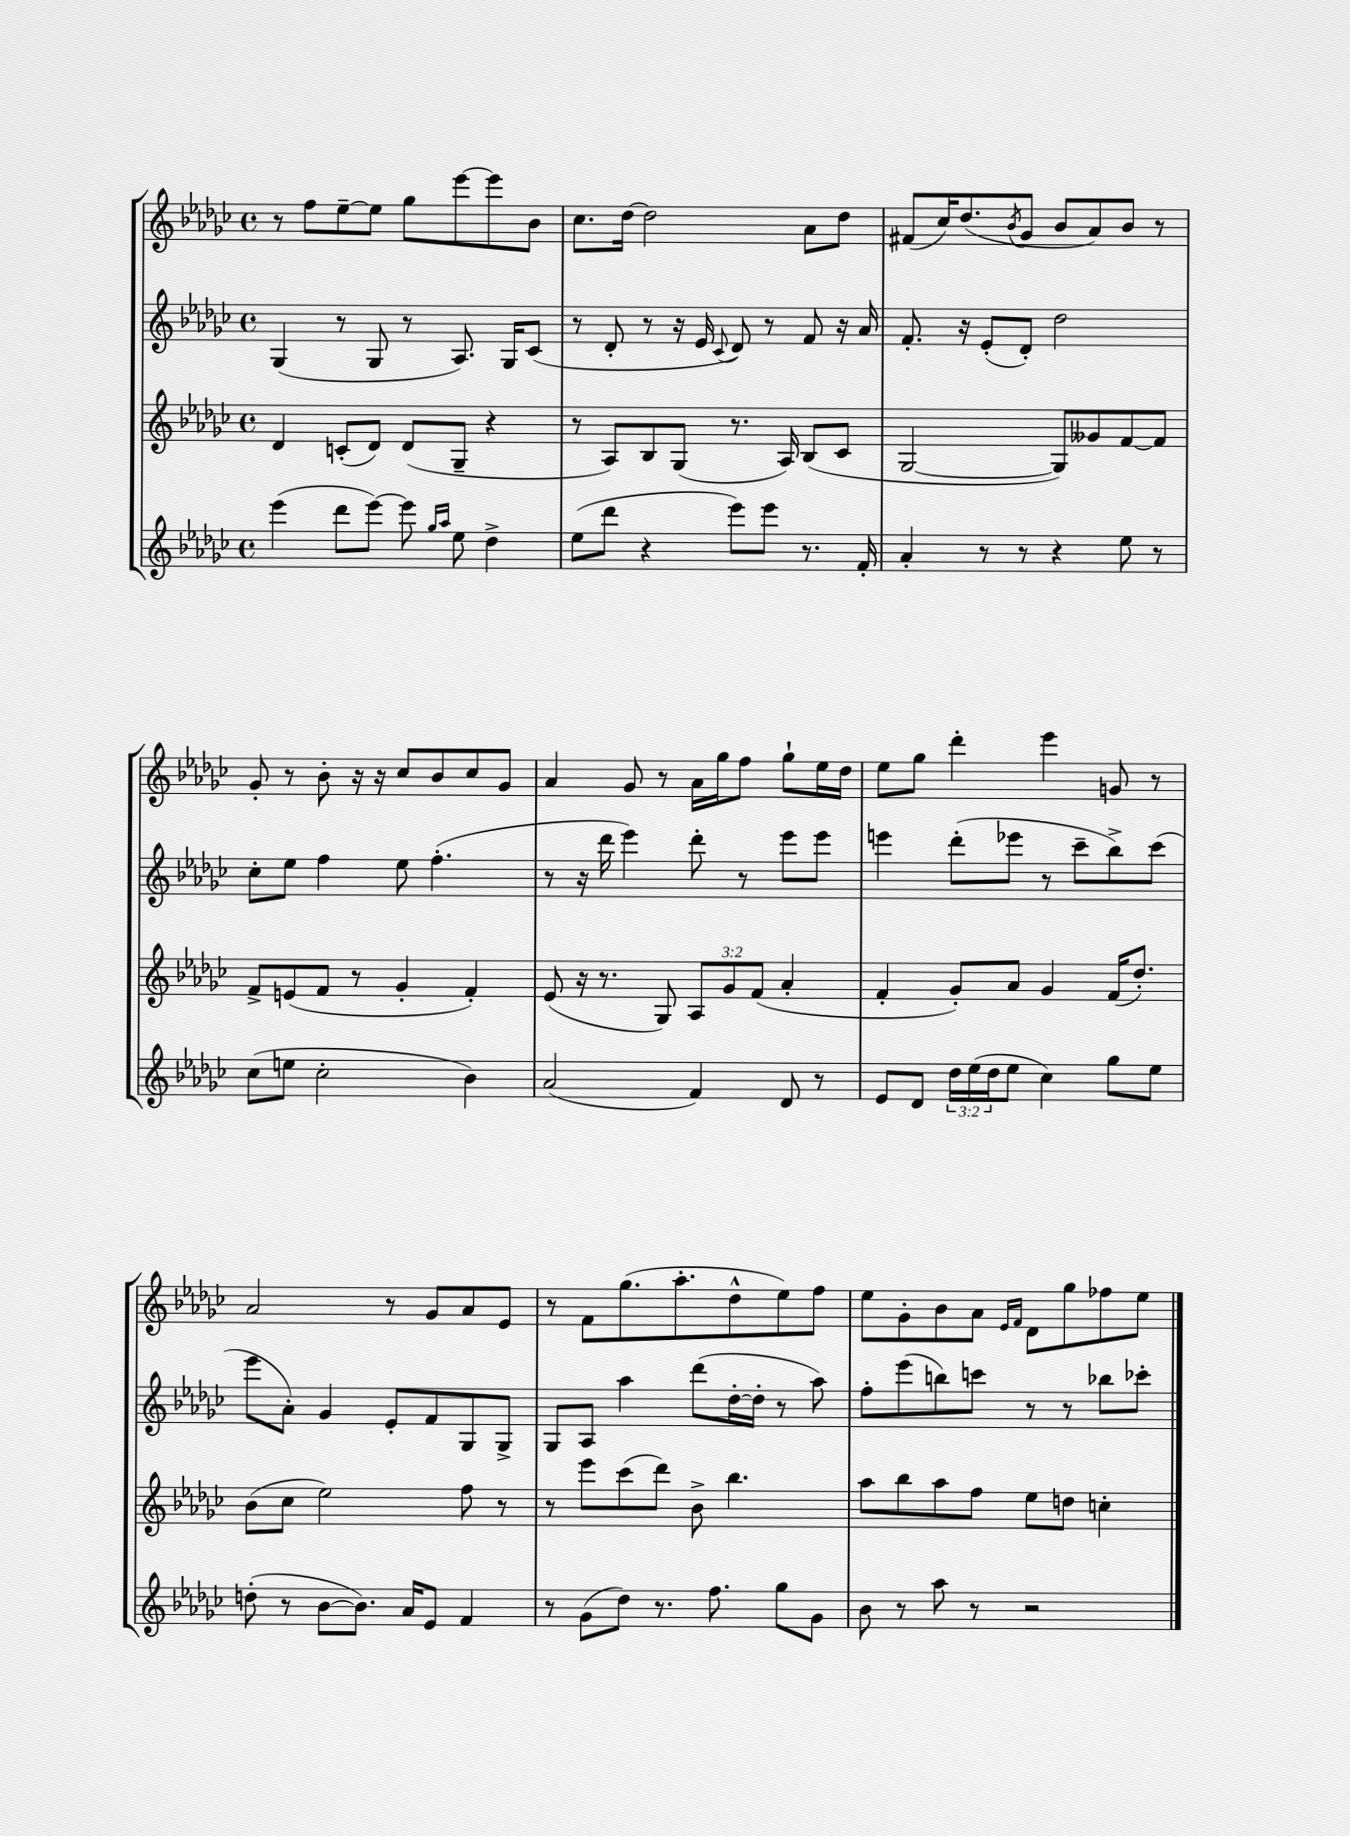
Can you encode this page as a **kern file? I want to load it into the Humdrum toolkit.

**kern	**kern	**kern	**kern
*staff4	*staff3	*staff2	*staff1
*clefG2	*clefG2	*clefG2	*clefG2
*k[b-e-a-d-g-c-]	*k[b-e-a-d-g-c-]	*k[b-e-a-d-g-c-]	*k[b-e-a-d-g-c-]
*M4/4	*M4/4	*M4/4	*M4/4
*met(c)	*met(c)	*met(c)	*met(c)
(4eee-	4d-	(4G-	8r
.	.	.	8ff
8ddd-	(8c'	8r	[8ee-~
[8eee-)	8d-)	8G-	8ee-]
8eee-]	(8d-	8r	8gg-
16qqgg-	.	.	.
16qqaa-	.	.	.
8ee-	8G-~	8.A-)	[8eee-
4dd-^	4r	.	8eee-]
.	.	16G-	.
.	.	(8c-	8b-
=	=	=	=
(8ee-	8r	8r	8.cc-
8ddd-	8A-)	8d-'	.
.	.	.	[16dd-
4r	8B-	8r	2dd-]
.	(8G-	16r	.
.	.	16e-	.
.	.	8qqc-	.
8eee-)	8.r	8d-)	.
8eee-	.	8r	.
.	16A-)	.	.
8.r	(8B-	8f	8a-
.	8c-	16r	8dd-
16f'	.	16a-	.
=	=	=	=
4a-'	[2G-	8.f'	(8f#
.	.	.	16cc-)
.	.	16r	(8.dd-
8r	.	(8e-'	.
.	.	.	8qb-
8r	.	8d-')	8g-
4r	8G-])	2dd-	8b-
.	8g--	.	8a-)
8ee-	[8f	.	8b-
8r	8f]	.	8r
=	=	=	=
(8cc-	8f^	8cc-'	8g-'
8ee	(8e	8ee-	8r
2cc-'	8f	4ff	8b-'
.	8r	.	16r
.	.	.	16r
.	4g-'	8ee-	8cc-
.	.	(4.ff'	8b-
4b-)	4f')	.	8cc-
.	.	.	8g-
=	=	=	=
(2a-	(8e-	8r	4a-
.	16r	16r	.
.	8.r	16ddd-	.
.	.	4eee-)	8g-
.	8G-)	.	8r
4f)	12A-	8ddd-'	16a-
.	.	.	16gg-
.	12g-	.	.
.	.	8r	8ff
.	(12f	.	.
8d-	4a-'	8eee-	8gg-`
8r	.	8eee-	16ee-
.	.	.	16dd-
=	=	=	=
8e-	4f'	4eee	8ee-
8d-	.	.	8gg-
24dd-	8g-')	(8ddd-'	4ddd-'
(24ee-	.	.	.
24dd-	.	.	.
8ee-	8a-	8eee-	.
4cc-)	4g-	8r	4eee-
.	.	8ccc-~	.
8gg-	(16f	8bb-^)	8g
.	8.dd-')	.	.
8ee-	.	(8ccc-	8r
=	=	=	=
(8dd'	(8b-	8eee-	2a-
8r	8cc-	8a-')	.
[8b-	2ee-)	4g-	.
8.b-])	.	.	.
.	.	8e-'	8r
16a-	.	.	.
8e-	.	8f	8g-
4f	8ff	8G-	8a-
.	8r	8G-^	8e-
=	=	=	=
8r	8r	8G-	8r
(8g-	8eee-	8A-	8f
8dd-)	(8ccc-	4aa-	(8.gg-
8.r	8ddd-)	.	.
.	.	.	8.aa-'
.	8b-^	(8ddd-	.
8.ff	.	.	.
.	4.bb-	[16dd-'	8dd-^^
.	.	16dd-']	.
8gg-	.	8r	8ee-)
8g-	.	8aa-)	8ff
=	=	=	=
8b-	8aa-	8ff'	8ee-
8r	8bb-	(8eee-	8g-'
8aa-	8aa-	8bb)	8b-
8r	8ff	8ccc	8a-
.	.	.	16qqe-
.	.	.	16qqf
2r	8ee-	8r	8d-
.	8dd	8r	8gg-
.	4cc'	8bb-	8ff-
.	.	8ccc-'	8ee-
==	==	==	==
*-	*-	*-	*-
